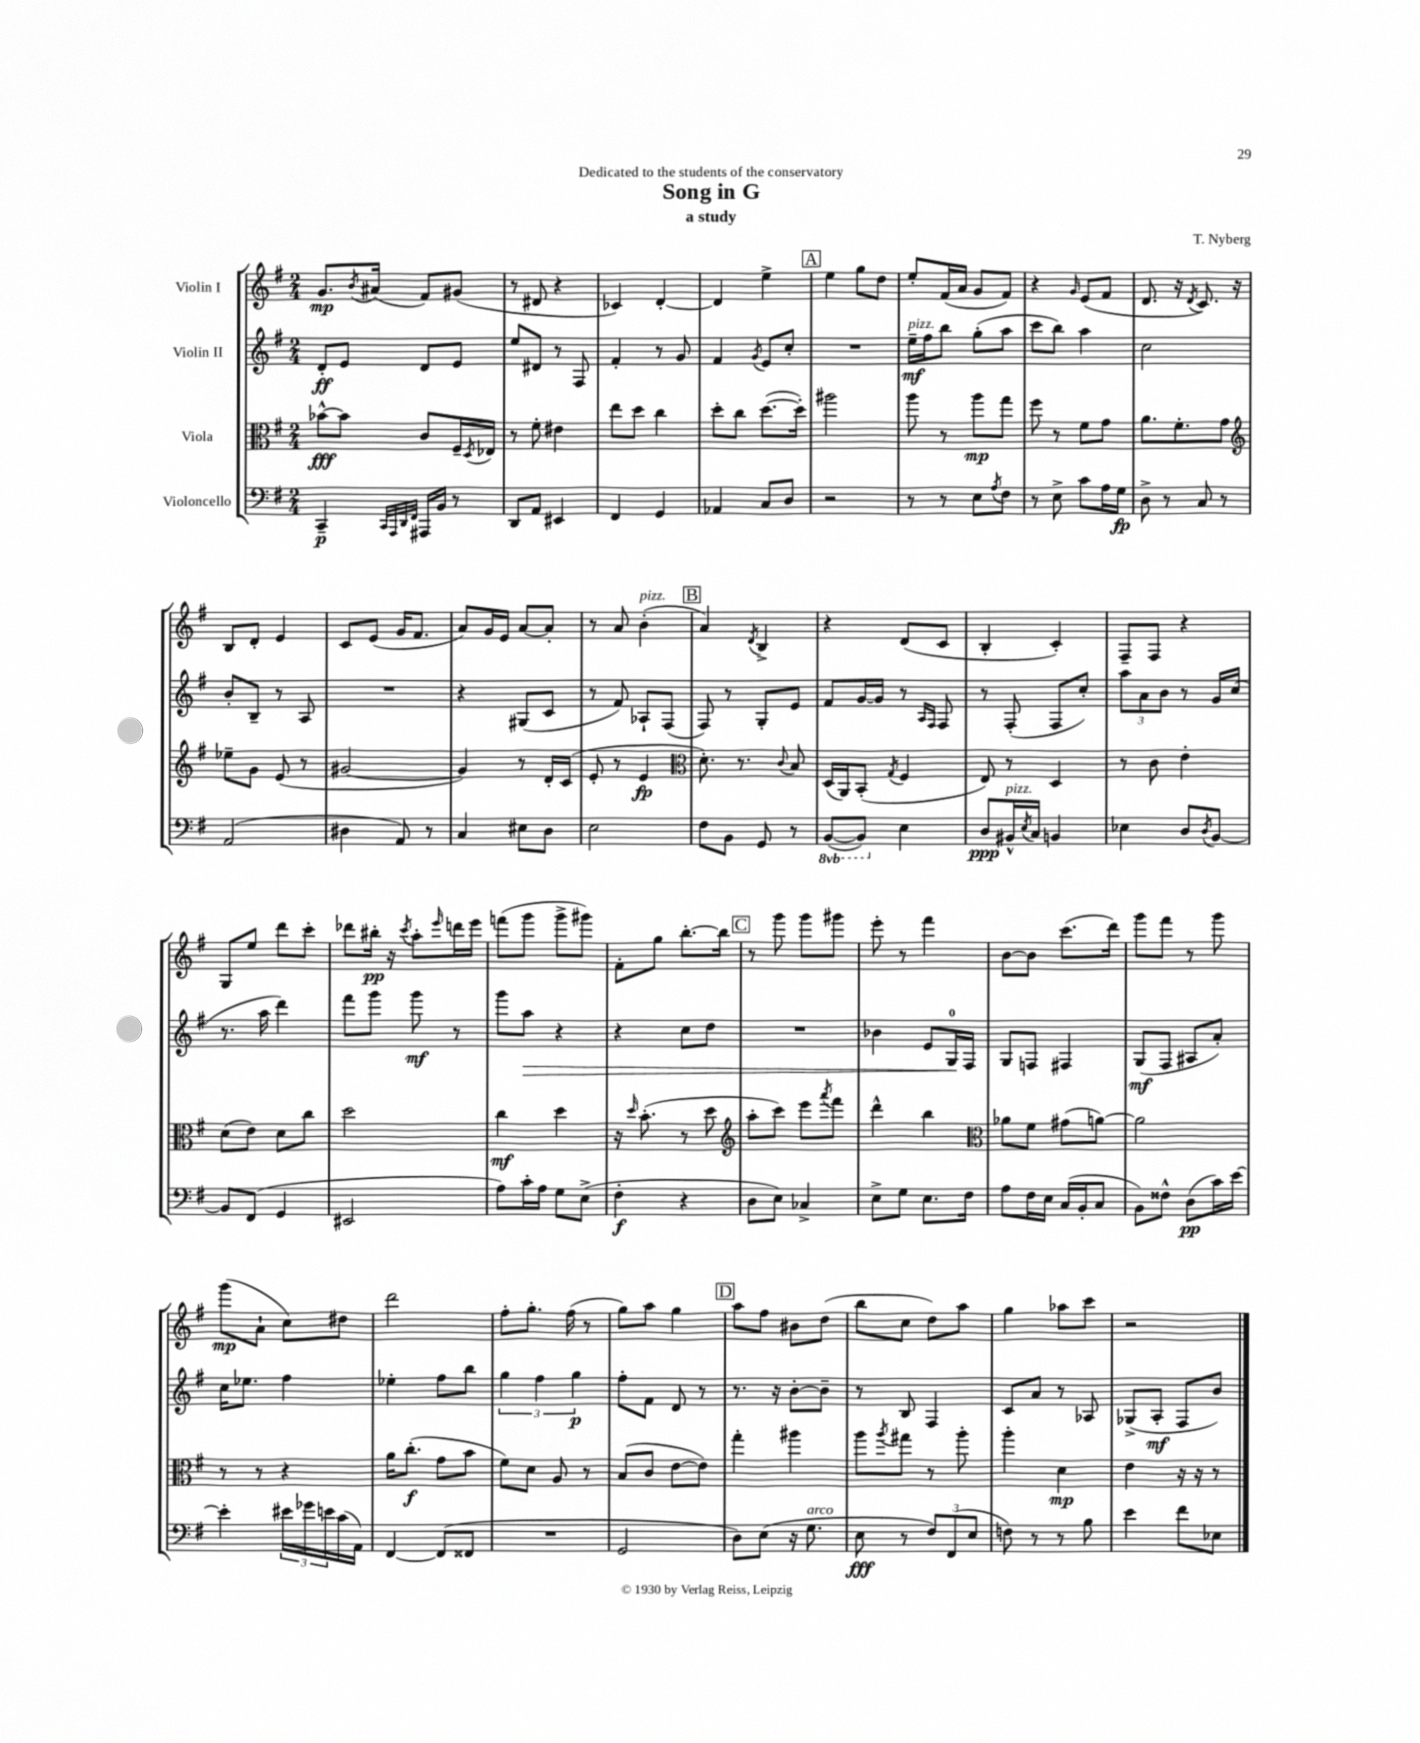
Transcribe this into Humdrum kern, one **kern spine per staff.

**kern	**kern	**kern	**kern
*staff4	*staff3	*staff2	*staff1
*clefF4	*clefC3	*clefG2	*clefG2
*k[f#]	*k[f#]	*k[f#]	*k[f#]
*M2/4	*M2/4	*M2/4	*M2/4
4CC~	[8b-^^	8d'	8.g
.	8b-]	8e	.
.	.	.	8qb
.	.	.	(16a#
32qqCC	.	.	.
32qqAAA	.	.	.
32qqDD	.	.	.
32qqFF#	.	.	.
16AAA#	8c	8d	8f#)
16BB	.	.	.
8r	16F#~	8e	(8g#
.	8qD	.	.
.	16E-	.	.
=	=	=	=
8DD	8r	8ee	8r
8AA	8f#'	8d#	8d#
4EE#	4e#	8r	4r
.	.	8F#	.
=	=	=	=
4FF#	8ee	4f#'	4c-)
.	8dd	.	.
4GG	4cc	8r	[4d'
.	.	8g	.
=	=	=	=
4AA-	8dd'	4f#	4d]
.	8cc	.	.
.	.	8qg	.
8C	([8.dd	8e	4ee^
8D	.	8cc'	.
.	16dd'])	.	.
=	=	=	=
2r	2aa#	2r	4ee
.	.	.	8gg
.	.	.	8dd
=	=	=	=
8r	8aa	16ee~	8ee'
.	.	16ff#	.
8r	8r	8bb	(16f#
.	.	.	16a
8E	8aa	(8gg'	8g
8qA	.	.	.
8F#	8gg	8aa	8f#)
=	=	=	=
8r	8ff#	8ccc	4r
8E^	8r	8bb)	.
.	.	.	16qqg
8c	8f#	4aa	(8e
16A	8g	.	8f#
16G	.	.	.
=	=	=	=
8D^	8.a	2cc	8.d
8r	.	.	.
.	8.f#'	.	16r
.	.	.	8qd
8C	.	.	8.c)
8r	8g	.	.
.	.	.	16r
=	=	=	=
*	*clefG2	*	*
(2AA	8ee-~	8b'	8B
.	8g	8B~	8d'
.	(8e	8r	4e
.	8r	8A	.
=	=	=	=
4D#	[2g#	2r	8c
.	.	.	(8e
8AA)	.	.	16g
.	.	.	8.f#
8r	.	.	.
=	=	=	=
4C	4g#])	4r	8a)
.	.	.	16g
.	.	.	16e
8E#	8r	(8G#	[8a
8D	16d'	8c	8a']
.	(16c	.	.
=	=	=	=
2E	8e'	8r	8r
.	8r	8f#)	8a
.	4e	8A-`	(4b'
.	.	(8F#	.
=	=	=	=
*	*clefC3	*	*
8F#	8.d')	8F#)	4a)
8BB	.	8r	.
.	8.r	.	.
.	.	.	8qd
8GG	.	8G'	4B^
.	8qqc	.	.
8r	8B	8e	.
=	=	=	=
([8BBB	(16D	8f#	4r
.	16AA)	.	.
8BBB])	(8BB'	[16g	.
.	.	16g]	.
.	8qG	.	.
4E	4F#	8r	(8d
.	.	16qqA	.
.	.	16qqF#	.
.	.	8F#	8c
=	=	=	=
8D	8E)	8r	4B'
16BB#^^	8r	(8F#'	.
8qE	.	.	.
16C	.	.	.
4BB	4D	8F#	4c')
.	.	8cc')	.
=	=	=	=
4E-	8r	12aa	8F#~
.	.	12a	.
.	8c	.	8F#
.	.	12b	.
8D	4e'	8r	4r
8qD	.	.	.
[8BB	.	16g	.
.	.	(16cc	.
=	=	=	=
8BB]	(8d	8.r	8G
(8FF#	8e)	.	8ee
.	.	16aa	.
4GG	8d	4ddd)	8ddd
.	8cc	.	8ccc'
=	=	=	=
2EE#	2dd	8fff#	8ddd-
.	.	8ggg	16bb#'
.	.	.	16r
.	.	.	8qccc
.	.	8ggg	8aa'
.	.	.	16qqeee
.	.	8r	16ddd
.	.	.	16eee
=	=	=	=
8A)	4cc	8ggg	(8fff
16c'	.	8aa	8ggg
16A	.	.	.
8G	4dd	4r	8ggg^
(8E^	.	.	8ggg#)
=	=	=	=
4F#'	16r	4r	8f#'
.	16qqdd	.	.
.	(8.b'	.	.
.	.	.	8gg
4r	8r	8cc	[8.bb'
.	8dd	8dd	.
.	.	.	16bb]
=	=	=	=
*	*clefG2	*	*
8D	8aa'	2r	8r
8E)	8ccc)	.	8ggg
4C-^	8eee	.	8ggg
.	8qaaa	.	.
.	8fff#	.	8ggg#
=	=	=	=
8E^	4ddd^^	4b-	8eee'
8G	.	.	8r
8.E	4bb	8e	4fff#
.	.	16G	.
16F#	.	16F#	.
=	=	=	=
*	*clefC3	*	*
8A	8a-	8G	[8b
16F#	8f#	8F	8b]
16E	.	.	.
(16C	(8g#	4F#	(8.ccc
16BB'	.	.	.
8C	[8a)	.	.
.	.	.	16ddd)
=	=	=	=
8BB)	2a]	(8G	8ggg
8F##^^	.	8F#	8fff#
(8D	.	8A#	8r
16c)	.	8a')	8ggg
[16e	.	.	.
=	=	=	=
4e']	8r	16cc	(8ggg
.	.	8.ee-	.
.	8r	.	8a`
24e#	4r	4ff#	8cc)
24g-	.	.	.
24e	.	.	.
(16c	.	.	8dd#
16AA)	.	.	.
=	=	=	=
[4FF#	16a	4ee-'	2ddd
.	(8.cc'	.	.
(8FF#]	8g	8ff#	.
8FF##	8b	8bb	.
=	=	=	=
2r	8f#)	6gg	8ff#'
.	8d	.	8.gg'
.	.	6ff#	.
.	8A	.	.
.	.	.	(16ff#
.	.	6gg	.
.	8r	.	8r
=	=	=	=
2GG	(8B	8ff#'	8gg)
.	8c	8f#	8aa
.	[8e	8d	4gg
.	8e])	8r	.
=	=	=	=
8D)	4gg'	8.r	8aa
(8E	.	.	8ff#
.	.	16r	.
16r	4aa#	[8b'	8b#
8.G	.	.	.
.	.	8b~]	(8dd
=	=	=	=
8E	8aa	8r	8bb
.	8qaa	.	.
8r	8gg#	8B	8cc
12F#)	8r	4F#	8dd)
(12FF#	.	.	.
.	8aa'	.	8aa
12E	.	.	.
=	=	=	=
8F)	4aa'	8c	4gg
8r	.	8a	.
8r	4d	8r	8aa-
8B	.	8A-	8ccc
=	=	=	=
4e	4e	(8G-^	2r
.	.	8A'	.
8f#	16r	8F#	.
.	16r	.	.
8E-	8r	8b)	.
==	==	==	==
*-	*-	*-	*-
